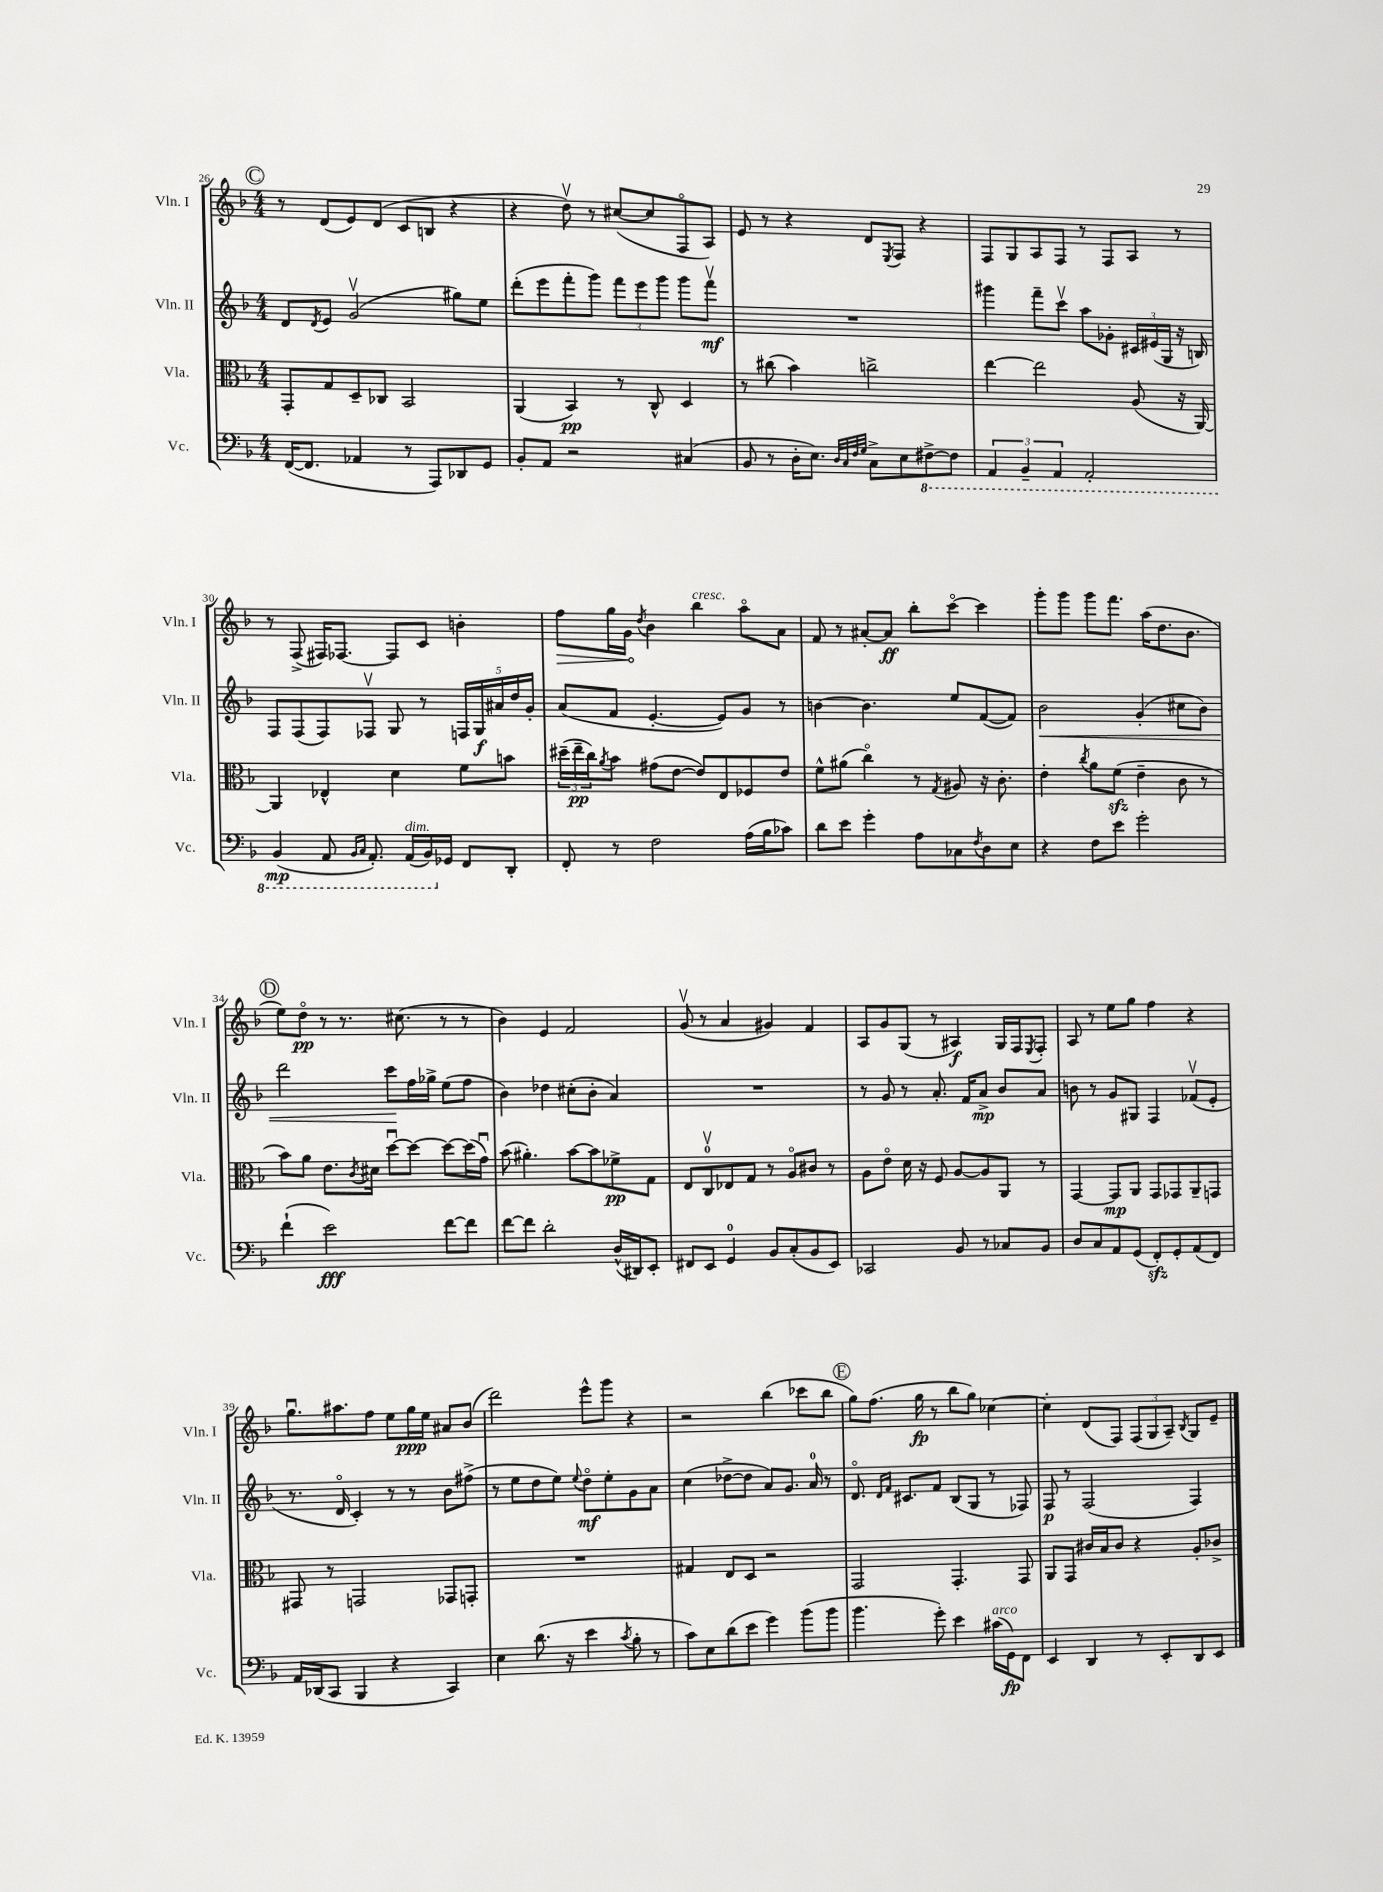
<<
\new StaffGroup <<
\new Staff = "s0" \with { instrumentName = "Vln. I" shortInstrumentName = "Vln. I" } {
    \clef treble \key f \major \numericTimeSignature \time 4/4
    \mark \markup { \circle "C" } r8 d'8( e'8) d'8( c'8 b8 r4 |
    r4 d''8\upbow) r8 cis''8~( cis''8 f8\flageolet a8) |
    e'8 r8 r4 d'8 \acciaccatura { e8 } f8 r4 |
    f8 g8 a8 f8 r8 f8 a8 r8 |
    r8 f8->( fis16) fes8.~ fes8 c'8 b'4-. |
    \once \override Hairpin.circled-tip = ##t f''8\> g''16 g'16\! \acciaccatura { d''8 } bes'4 bes''4^\markup { \italic "cresc." } a''8\flageolet a'8 |
    f'8 r8 ais'8~-. ais'8\ff bes''8-. c'''8~\flageolet c'''4 |
    g'''8-. g'''8 g'''8 f'''8. a''16( d''8. bes'8. |
    \mark \markup { \circle "D" } e''8) d''8\flageolet\pp r8 r8. cis''8.( r8 r8 |
    bes'4) e'4 f'2 |
    g'8\upbow( r8 a'4 gis'4) f'4 |
    a8 g'8 g8( r8 ais4\f) g16 f16 \acciaccatura { e8 } f8-. |
    a8 r8 e''8 g''8 f''4 r4 |
    g''8.\downbow ais''8. f''8 e''8 g''16\ppp e''16 ais'8 bes'8( |
    d'''2) e'''8-^ g'''8 r4 |
    r2 bes''4( ces'''8 bes''8 |
    \mark \markup { \circle "E" } g''8) f''8.( g''16\fp r8 bes''8 g''8) ces''4~ |
    ces''4-. d'8( f8) \tuplet 3/2 { f8( g8 a8--) } \acciaccatura { bes8 } g8 e'8-- \bar "|." |
}
\new Staff = "s1" \with { instrumentName = "Vln. II" shortInstrumentName = "Vln. II" } {
    \clef treble \key f \major \numericTimeSignature \time 4/4
    \mark \markup { \circle "C" } d'8 \acciaccatura { d'8 } e'8 g'2\upbow( gis''8) e''8 |
    d'''8-.( e'''8 f'''8-. g'''8) \tuplet 3/2 { f'''8 e'''8 g'''8 } g'''8 f'''8\upbow\mf |
    R1 |
    gis'''4 f'''8-- c'''8\upbow a''8 ges'8-. \tuplet 3/2 { cis'16 eis'16( g16 } r16 b16) |
    f8 f8( f8) fes8\upbow g8 r8 \tuplet 5/4 { f16 g16\f ais'16 d''16 g'16-. } |
    a'8( f'8 e'4.~-. e'8) g'8 r8 |
    b'4~ b'4. e''8 f'8~( f'8) |
    bes'2\< g'4-.( cis''8 bes'8) |
    \mark \markup { \circle "D" } d'''2 c'''8\! f''16 ges''16-> e''8( f''8 |
    bes'4) des''4 cis''8-.( bes'8-. a'4) |
    R1 |
    r8 g'8 r8 a'8.-. f'16 a'8->\mp bes'8 a'8 |
    b'8 r8 g'8 gis8 f4 fes'8\upbow( e'8-. |
    r8. d'16\flageolet c'4-.) r8 r8 bes'8 fis''8->( |
    r8 e''8 d''8 e''8) \appoggiatura { e''8 } d''8\flageolet\mf e''8-. g'8 a'8 |
    c''4( des''8~-> des''8 a'8) g'8. a'16-0 r8 |
    \mark \markup { \circle "E" } d'8.\flageolet \grace { d'16 f'16 } cis'8. f'8 bes8( g8 r8 fes8) |
    f8\p r8 f2( f4) \bar "|." |
}
\new Staff = "s2" \with { instrumentName = "Vla." shortInstrumentName = "Vla." } {
    \clef alto \key f \major \numericTimeSignature \time 4/4
    \mark \markup { \circle "C" } g,8-. g8 d8-- ces8 bes,2 |
    a,4( bes,4\pp) r8 c8-^ d4 |
    r8 cis''8( bes'4) c''2-> |
    e''4~ e''2 a8( r16 a,16~) |
    a,4 ees4-^ d'4 f'8 b'8 |
    \tuplet 3/2 { dis''16--( e''16--\pp c''16) } \acciaccatura { a'8 } bes'8 gis'8( e'8~ e'8) e8 fes8 e'8 |
    f'8-^ ais'8( c''4\flageolet) r8 \acciaccatura { g8 } ais8 r16 c'8.-. |
    e'4-. \acciaccatura { c''8 } a'8 f'8\sfz( e'4-- c'8 r8 |
    \mark \markup { \circle "D" } bes'8) a'8 e'8. \acciaccatura { c'8 } dis'16 d''8~\downbow d''8~ d''8~ d''16( g'16\downbow) |
    bes'8( ais'4.-.) bes'8~ bes'8 fes'8->\pp g8 |
    e8 c8-0\upbow ees8 g8 r8 a8\flageolet cis'8 r8 |
    a8 e'8\flageolet d'16 r16 f8 a8~ a8 a,8 r8 |
    g,4~ g,8\mp a,8 g,8 ges,8 a,8-- g,8 |
    gis,8 r8 g,2 ges,8 g,8-. |
    R1 |
    gis4 e8 d8 r2 |
    \mark \markup { \circle "E" } g,2 g,4.-. g,8 |
    a,8 g,8 cis'16 bes16 cis'8 r4 a8-. ces'8-> \bar "|." |
}
\new Staff = "s3" \with { instrumentName = "Vc." shortInstrumentName = "Vc." } {
    \clef bass \key f \major \numericTimeSignature \time 4/4
    \mark \markup { \circle "C" } f,16~( f,8. aes,4 r8 a,,8) des,8 g,8 |
    bes,8-. a,8 r2 cis4( |
    bes,8 r8 d16-. e8.) \grace { d32 c32 f32 g32 } c8-> e8 \ottava #-1 fis,8~-> fis,8 |
    \tuplet 3/2 { a,,4 bes,,4-- a,,4 } a,,2-. |
    bes,,4\mp( a,,8 \grace { bes,,16 c,16 } a,,8.-.) a,,16^\markup { \italic "dim." }( bes,,16) \ottava #0 ges,16 f,8 d,8-. |
    f,8-. r8 f2 a16( bes16 ces'8) |
    d'8 e'8 g'4-. a8 ces8 \acciaccatura { f8 } d8 e8 |
    r4 f8 e'8 g'2-. |
    \mark \markup { \circle "D" } f'4-!( e'2\fff) f'8~ f'8 |
    f'8~ f'8 d'2-. d16-^( dis,16) e,8-. |
    fis,8 e,8 g,4-0 bes,8 c8-.( bes,8 e,8) |
    ces,2 bes,8 r8 ces8 bes,8 |
    d8 c8 a,8 g,8( f,8-.\sfz) g,8-. a,8( f,8) |
    a,16 des,16( c,8 bes,,4 r4 c,4) |
    e4 d'8.( r16 e'4 \acciaccatura { c'8 } bes8-. r8 |
    c'8) e8 d'8( e'8 g'4) bes'8( bes'8 |
    \mark \markup { \circle "E" } bes'4. g'8-.) e'4 cis'16^\markup { \italic "arco" }( g,16\fp) f,8 |
    e,4 d,4 r8 e,8-. d,8 e,8 \bar "|." |
}
>>
>>
\layout { \context { \Score currentBarNumber = #26 } }
